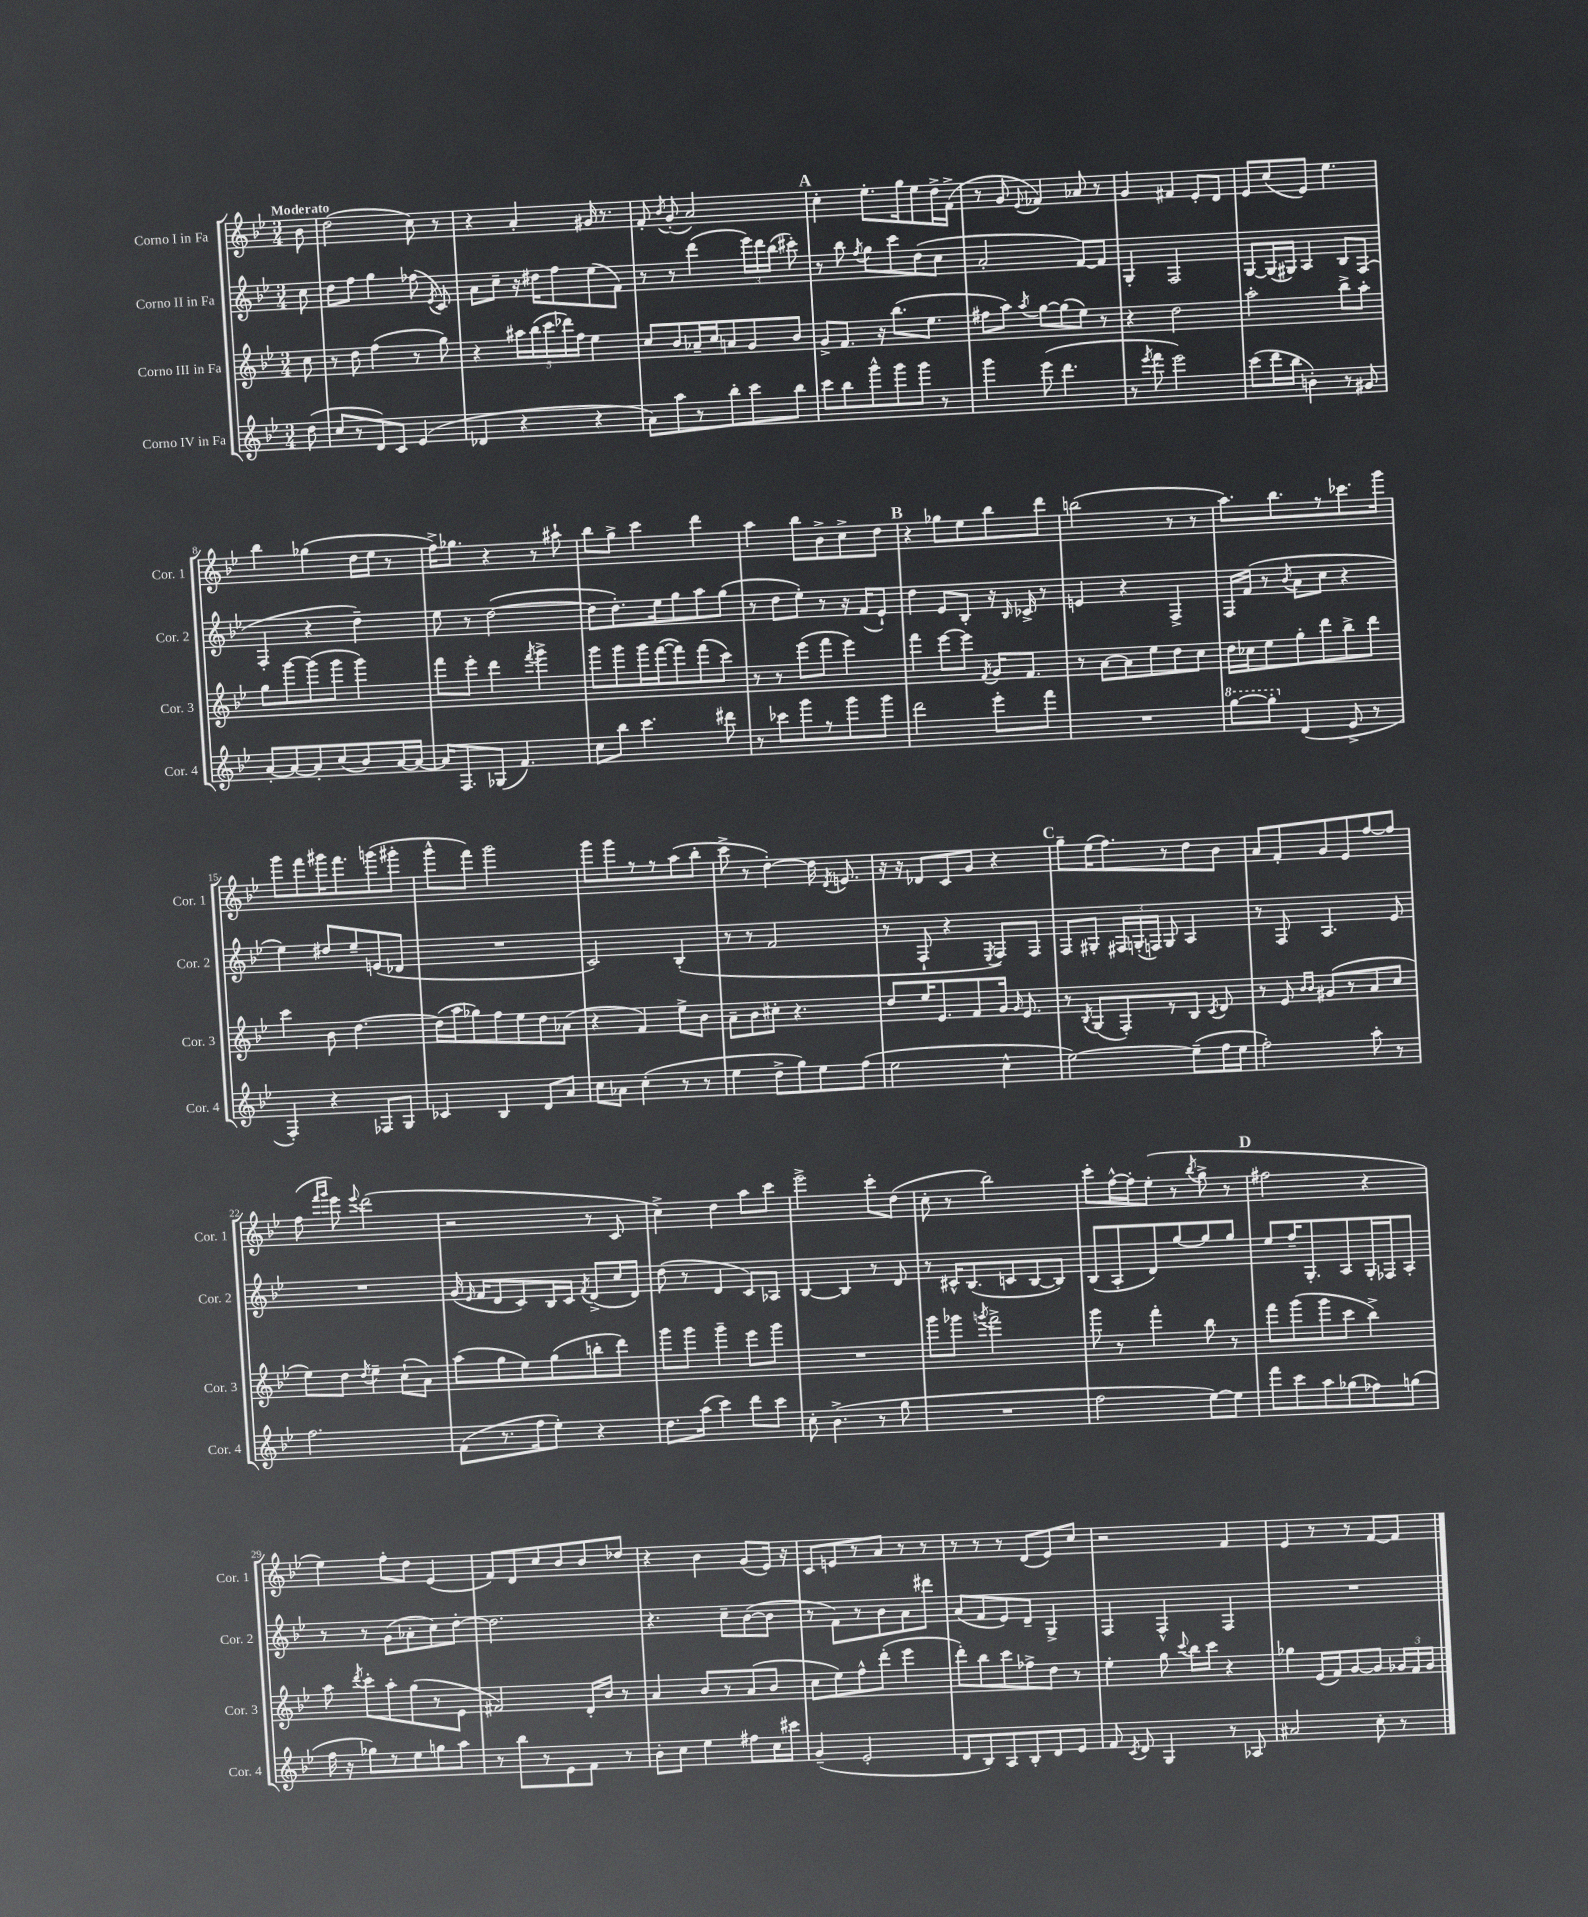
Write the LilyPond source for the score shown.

<<
\new StaffGroup <<
\new Staff = "s0" \with { instrumentName = "Corno I in Fa" shortInstrumentName = "Cor. 1" } {
    \clef treble \key bes \major \numericTimeSignature \time 3/4 \partial 8 \tempo "Moderato"
    \autoBeamOff bes'8 |
    d''2( c''8) r8 |
    r4 a'4-. gis'16 r8. |
    f'8-. \acciaccatura { bes'8 } g'8-.( a'2) |
    \mark \markup { \bold "A" } c''4-. ees''8.[-. g''16 ees''8 d''16-> f'16]->( |
    r8 g'8 \appoggiatura { ees'8 } fes'4) aes'8 r8 |
    g'4 fis'4 ees'8[-. d'8] |
    ees'8[ c''8( ees'8]) ees''4. |
    bes''4 ges''4( d''16[ ees''16] r8 |
    f''16[->) ges''8.] r4 r8 ais''8-! |
    bes''8[ g''8]-> c'''4 d'''4 |
    a''4 bes''8[ bes'8-> c''8-> d''8] |
    \mark \markup { \bold "B" } r4 ges''8[ ees''8 bes''8 d'''8] |
    b''2( r8 r8 |
    a''8.[) bes''8. r8 ces'''8. g'''16] |
    g'''8[ f'''8 gis'''16 f'''8. g'''8( gis'''8]-. |
    g'''8[-^ f'''8]) g'''2 |
    g'''8[ g'''8 r8 r8 a''8( bes''8]-. |
    c'''8-> r8 d''4~-.) d''16 \acciaccatura { d'8 } e'8. |
    r16 r16 des'8[ c'8 g'8] r4 |
    \mark \markup { \bold "C" } g''8[-- ees''16( f''8.) r8 d''8 bes'8] |
    a'8[ f'8-. g'8 ees'8 f''8~ f''8] |
    f''8( \grace { f'''16[ g'''16] } ees'''8) \appoggiatura { ees'''8 } d'''2( |
    r2 r8 c'8 |
    c''4->) d''4 a''8[ c'''8] |
    ees'''2-> c'''8[-. d''8]( |
    c''8-. r8 bes''2) |
    c'''8[-. f''16~-^ f''16-. ees''8]-.( r8 \acciaccatura { bes''8 } g''8-> r8 |
    \mark \markup { \bold "D" } fis''2 r4 |
    ees''4) f''8[-. d''8] ees'4( |
    f'8[) d'8 c''8 bes'8 bes'8 des''8] |
    r4 bes'4 g'8[( ees'16]) r16 |
    c'8[ e'8 r8 a'8] r8 r8 |
    r8 r8 r8 d'8[( ees'8) c''8] |
    r2 f'4 |
    ees'4 r8 r8 f'8[~ f'8] \bar "|." |
}
\new Staff = "s1" \with { instrumentName = "Corno II in Fa" shortInstrumentName = "Cor. 2" } {
    \clef treble \key bes \major \numericTimeSignature \time 3/4 \partial 8
    \autoBeamOff c''8 |
    d''8[ f''8] g''4 fes''8( \acciaccatura { ees'8 } c'8) |
    a'8[ c''8]-- r16 dis''16[ f''8 ees''8( f'8]) |
    r8 r8 d'''4( \tuplet 3/2 { ees'''16[) d'''16 bes''16]( } cis'''8-.) |
    \mark \markup { \bold "A" } r8 bes''8 \acciaccatura { f''8 } g''8[ c'''8 d''8( c''8] |
    a'2-. f'8[~) f'8] |
    g4-. f2 |
    g8[~ g16( gis16]) a4 bes8[ f8]( |
    f4-. r4 d''4--) |
    ees''8 r8 d''2~( |
    d''8[ d''8.-.) ees''16 g''8 a''8 g''8]( |
    r8 d''8[ ees''8]-.) r8 r16 f'16[( ees'8]-!) |
    \mark \markup { \bold "B" } d''4 ees'8[ bes8]-. r16 \grace { bes16 } ces'16-> r8 |
    e'4 r4 f4-> |
    f16[ f'16]( r8 \acciaccatura { bes'8 } a'8[ c''8] r4 |
    ees''4) dis''8[ ees''8-- e'8( des'8] |
    R2. |
    c'2) bes4-.( |
    r8 r8 f'2 |
    r8 f8-! r4 \acciaccatura { ees8 } f8[) f8] |
    \mark \markup { \bold "C" } f8[ gis8]-. \tuplet 3/2 { fis16[ g16-.( f16]) } g8 a4 |
    r8 f8 a4. ees'8 |
    R2. |
    g'16( \grace { ees'16 } f'16[ d'8 c'8) bes16 c'16] \acciaccatura { f'8 } d'8[->( c''16 d'16]) |
    d''8( r8 d'4 c'8[) aes8] |
    bes4~ bes4 r8 d'8 |
    r8 cis'16[-^ bes8.( c'8 bes8~ bes8]) |
    bes8[( a8-. d'8) g''8~ g''8 g''8] |
    \mark \markup { \bold "D" } ees''8[ f''16-- g8.-. a8 g16-. fes16 a8]-. |
    r8 r8 g'8[( aes'8-. c''8) d''8]~-. |
    d''2. |
    r4. c''8[-- bes'8~( bes'8] |
    r8 f'8[) r8 bes'8 a'8 dis'''8] |
    a'8[( f'8 ees'8) d'8]-- g4-> |
    f4 f4-^ f4 |
    R2. \bar "|." |
}
\new Staff = "s2" \with { instrumentName = "Corno III in Fa" shortInstrumentName = "Cor. 3" } {
    \clef treble \key bes \major \numericTimeSignature \time 3/4 \partial 8
    \autoBeamOff c''8 |
    r8 d''8 f''4( r8 g''8) |
    r4 \tuplet 5/4 { ais''16[ bes''16( c'''16 des'''16) f''16] } ees''4 |
    c''8[ bes'8 aes'16-- c''16 a'8 g'8 bes'8] |
    \mark \markup { \bold "A" } g'8[-> f'8.] r16 bes''8.[( ees''8.] |
    fis''8[ a''8]) \acciaccatura { a''8 } g''8[~ g''8( ees''8]) r8 |
    r4 d''2 |
    a''2-. bes''8[-> a''8]-. |
    g''8[ g'''8~ g'''8( g'''8] g'''4) |
    f'''8[ ees'''8]-. d'''4 \acciaccatura { f'''8 } g'''4-> |
    g'''8[ g'''8 g'''16 f'''16~( f'''8) f'''8( c'''8]) |
    r8 r8 ees'''8[( f'''8] ees'''4) |
    \mark \markup { \bold "B" } f'''4 ees'''8[~ ees'''8] \acciaccatura { f'8 } g'16[ f'8.] |
    r8 a'8[~ a'8 ees''8 d''8 c''8] |
    d''16[ ces''16 ees''8 g''8-. d'''8 bes''8-> d'''8] |
    c'''4 bes'8 d''4.~ |
    d''16[( a''16 ges''8) f''8 ees''8 d''8 aes'8]( |
    r4 f'4) ees''8[-> bes'8] |
    a'8[-- bes'8 cis''8]-. r4. |
    d''8[ ees''16 ees'8. f'8 g'16] \grace { g'16 } ees'8. |
    \mark \markup { \bold "C" } r8 \acciaccatura { bes8 } g8[( f8-.) r8 bes8] \acciaccatura { c'8 } d'8 |
    r8 ees'8 \grace { bes'16[ bes'16] } gis'8[( r8 a'8 c''8] |
    ees''8[) d''8] \acciaccatura { d''8 } ees''4-- c''8[-!( a'8]) |
    a''8[( g''8 ees''8) g''8( b''8-. d'''8]) |
    g'''8[ g'''8] g'''4-- ees'''8[ g'''8] |
    R2. |
    g'''8[ ges'''8] \acciaccatura { g'''8 } f'''2-> |
    g'''8 r8 f'''4-. bes''8 r8 |
    \mark \markup { \bold "D" } f'''8[ g'''8( g'''8 c'''8] bes''4->) |
    a''8 \acciaccatura { d'''8 } c'''8[-. a''8-. g''8( r8 ees'8] |
    fis'2) d'16[-. bes'16] r8 |
    a'4 bes'8[ r8 a'8( bes'8] |
    c''8[ ees''8) f''8-^ d'''8]-.( ees'''4 |
    d'''8[-.) bes''8 c'''8 fes''8-> d''8] r8 |
    ees''4-. g''8 \appoggiatura { c'''8 } bes''16[ c'''16] r4 |
    ges''4 ees'16[( f'16) g'8~ g'8] \tuplet 3/2 { ges'16[ f'16 ges'16] } \bar "|." |
}
\new Staff = "s3" \with { instrumentName = "Corno IV in Fa" shortInstrumentName = "Cor. 4" } {
    \clef treble \key bes \major \numericTimeSignature \time 3/4 \partial 8
    \autoBeamOff d''8( |
    c''8[ r8 d'8) c'8] ees'4( |
    des'4 r4 r4 |
    a'8[) a''8 r8 bes''8-. c'''8 bes''8] |
    \mark \markup { \bold "A" } c'''8[ bes''8 g'''8-^ g'''8 g'''8] r8 |
    g'''4 ees'''8( d'''4. |
    r8 \acciaccatura { ees'''8 } f'''8 ees'''2) |
    c'''8[( d'''16 bes''16] b'4-.) r8 gis'8 |
    a'8[~-. a'8~ a'8-. c''8( bes'8) a'16~ a'16]~ |
    a'16[ f8. ges8]( f'4.) |
    c''8[ bes''8] c'''4. dis'''8 |
    r8 ces'''8[ g'''8 r8 g'''8 g'''8] |
    \mark \markup { \bold "B" } d'''2 ees'''8[-. f'''8] |
    R2. |
    \ottava #1 g'''8[~ g'''8]-. \ottava #0 d'4( ees'8-> r8 |
    f4-.) r4 fes8[ g8] |
    ces'4 bes4 d'8[ a'8] |
    c''8[ aes'8] c''4-.( r8 r8 |
    ees''4 d''8[-> g''8) ees''8 f''8]( |
    ees''2 c''4-^ |
    \mark \markup { \bold "C" } ees''2~) ees''8[--( f''16 ees''16] |
    f''2-.) a''8-. r8 |
    f''2. |
    f'8[( r8. f''16 ees''8]-.) r4 |
    d''8.[ a''16]( c'''4) d'''8[ c'''8] |
    c''8-. bes'4.->( r8 g''8 |
    R2. |
    f''2 ees''8[~) ees''8] |
    \mark \markup { \bold "D" } f'''8[ c'''8 a''8 ges''8( fes''8) g''8]( |
    f''16 r16 ges''8[) r8 ees''8 g''8 a''8] |
    r8 bes''8[ r8 ees'8 f'8] r8 |
    bes'8[-. c''8] ees''4 fis''8[ c''16 cis'''16] |
    g'4--( ees'2-. |
    d'8[ bes8) a8 bes8-. d'8 ees'8] |
    f'8 \acciaccatura { c'8 } d'8 g4 r8 aes8 |
    ais'2 c''8-. r8 \bar "|." |
}
>>
>>
